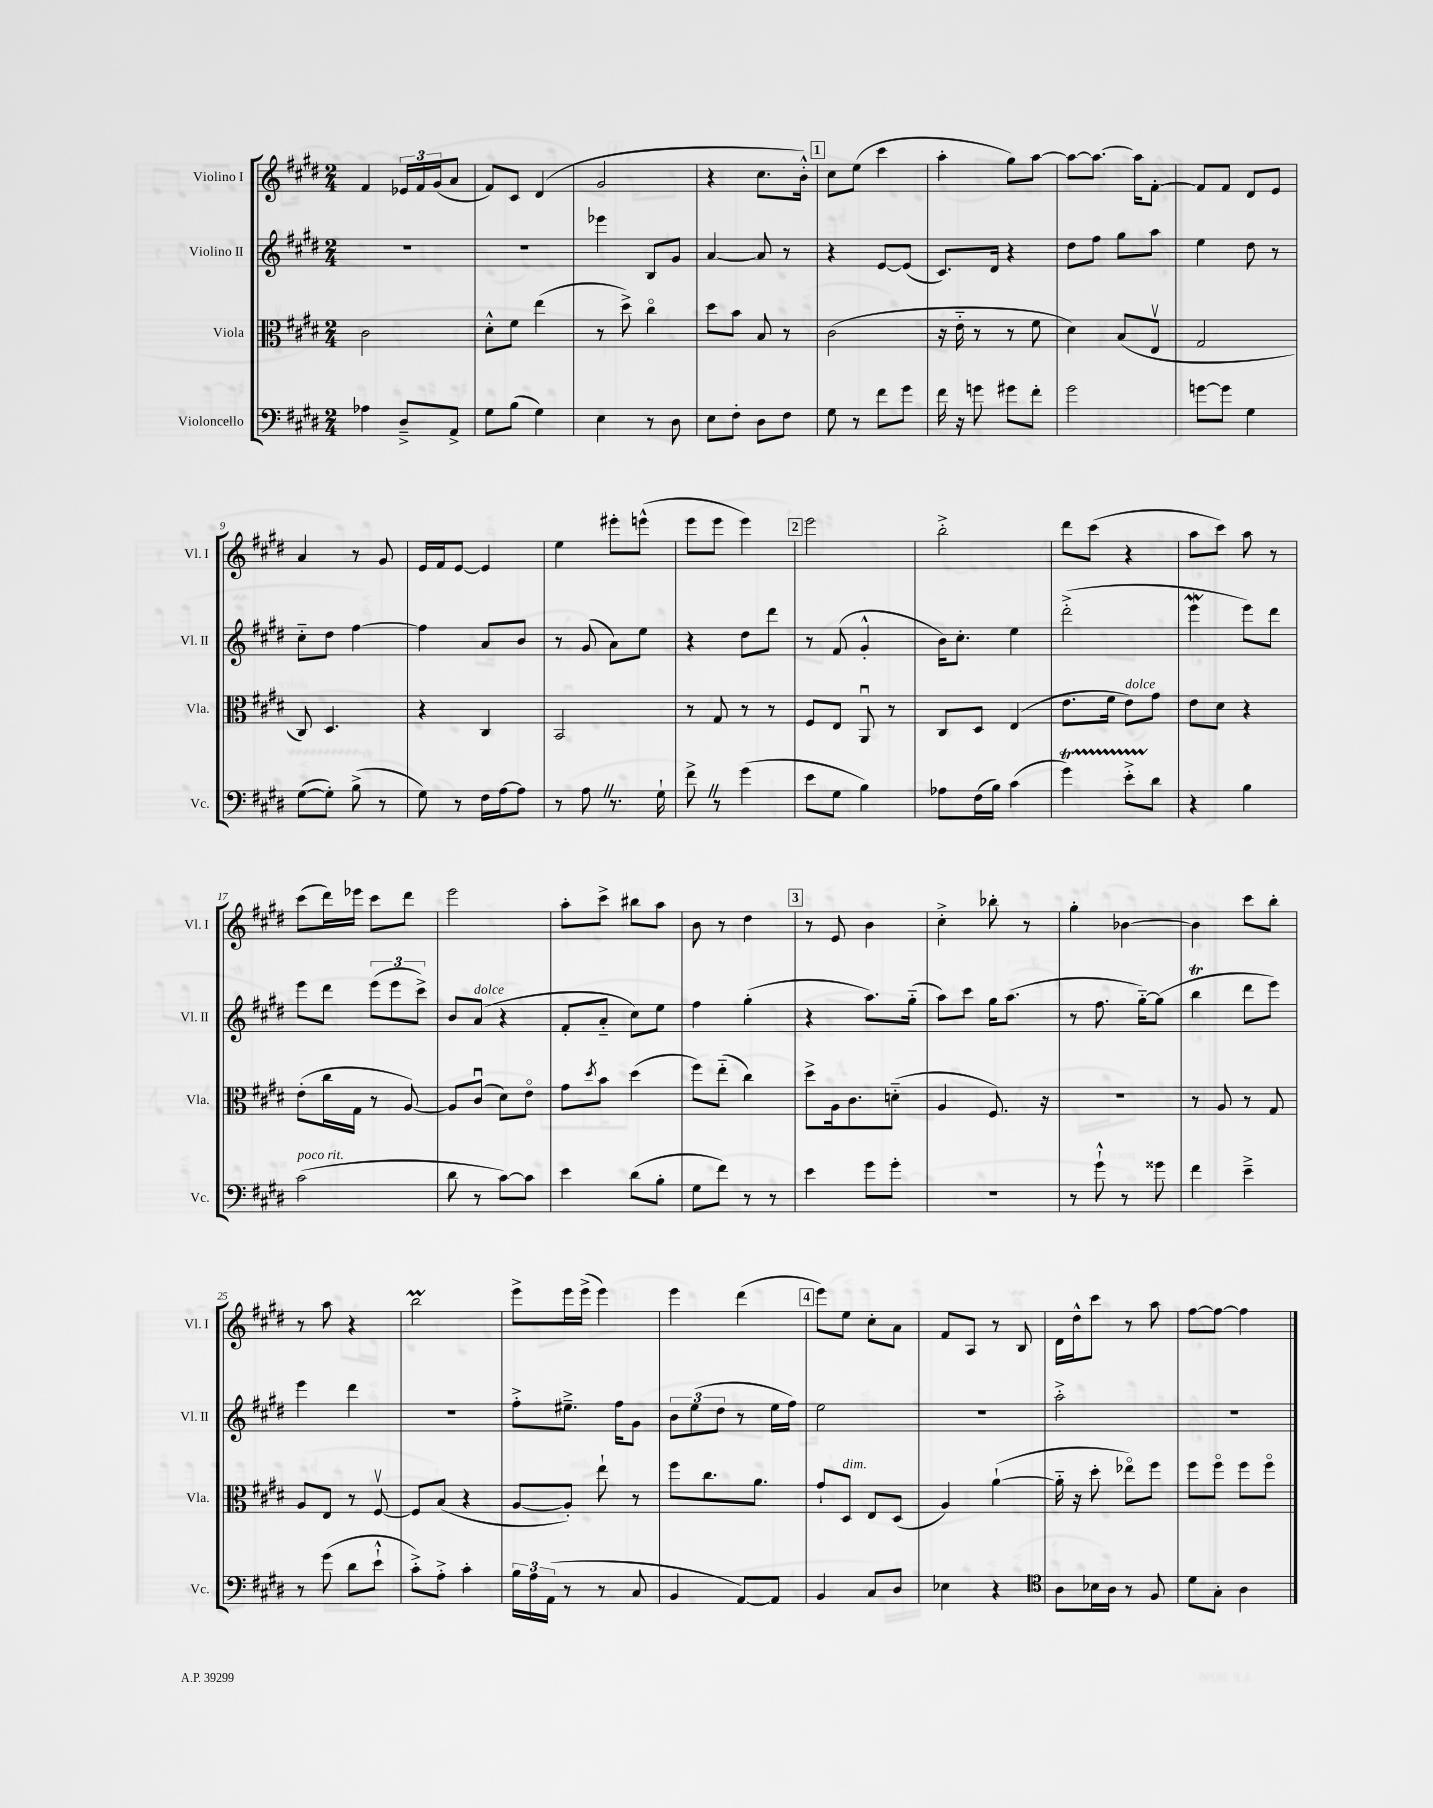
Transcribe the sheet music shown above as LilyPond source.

<<
\new StaffGroup <<
\new Staff = "s0" \with { instrumentName = "Violino I" shortInstrumentName = "Vl. I" } {
    \clef treble \key e \major \numericTimeSignature \time 2/4
    fis'4 \tuplet 3/2 { ees'16 fis'16 gis'16( } a'8 |
    fis'8) cis'8 dis'4( |
    gis'2 |
    r4 cis''8. b'16-.-^) |
    \mark \markup { \box "1" } cis''8 e''8( cis'''4 |
    a''4-. gis''8) a''8~ |
    a''8~ a''8.~ a''16 fis'8~-. |
    fis'8 fis'8 dis'8 e'8 |
    a'4 r8 gis'8 |
    e'16 fis'16 e'8~ e'4 |
    e''4 eis'''8-. e'''8-^( |
    e'''8 e'''8 e'''4) |
    \mark \markup { \box "2" } e'''2 |
    b''2-.-> |
    dis'''8 cis'''8( r4 |
    a''8 cis'''8) a''8 r8 |
    cis'''8( dis'''16) ees'''16 cis'''8 dis'''8 |
    e'''2 |
    a''8-. cis'''8-> bis''8 a''8 |
    b'8 r8 dis''4 |
    \mark \markup { \box "3" } r8 e'8 b'4 |
    cis''4-.-> bes''8-. r8 |
    gis''4-. bes'4~ |
    bes'4 cis'''8 b''8-. |
    r8 a''8 r4 |
    b''2\prall |
    e'''8-> e'''16 e'''16->( e'''4) |
    e'''4 dis'''4( |
    \mark \markup { \box "4" } e'''8) e''8 cis''8-. a'8 |
    fis'8 a8 r8 b8 |
    dis'16 dis''16-^ cis'''8 r8 a''8 |
    fis''8~ fis''8~ fis''4 \bar "|." |
}
\new Staff = "s1" \with { instrumentName = "Violino II" shortInstrumentName = "Vl. II" } {
    \clef treble \key e \major \numericTimeSignature \time 2/4
    R2 |
    R2 |
    ees'''4 b8 gis'8 |
    a'4~ a'8 r8 |
    \mark \markup { \box "1" } r4 e'8~ e'8( |
    cis'8.) dis'16 r4 |
    dis''8 fis''8 gis''8 a''8 |
    e''4 dis''8 r8 |
    cis''8-_ dis''8 fis''4~ |
    fis''4 a'8 b'8 |
    r8 gis'8( a'8) e''8 |
    r4 dis''8 dis'''8 |
    \mark \markup { \box "2" } r8 fis'8( gis'4-.-^ |
    b'16) cis''8.-. e''4 |
    dis'''2-.->( |
    e'''4\mordent e'''8) dis'''8 |
    e'''8 dis'''8 \tuplet 3/2 { e'''8( e'''8 cis'''8->) } |
    b'8 a'8^\markup { \italic "dolce" }( r4 |
    fis'8-. a'8-_ cis''8) e''8 |
    fis''4 gis''4-.( |
    \mark \markup { \box "3" } r4 a''8.) gis''16-_( |
    a''8) cis'''8 gis''16 a''8.( |
    r8 fis''8. gis''16~-_) gis''8( |
    b''4\trill dis'''8 e'''8) |
    e'''4 dis'''4 |
    R2 |
    fis''8-.-> eis''8.---> fis''16 gis'8 |
    \tuplet 3/2 { b'8 e''8( dis''8 } r8 e''16 fis''16) |
    \mark \markup { \box "4" } e''2 |
    R2 |
    a''2-.-> |
    R2 \bar "|." |
}
\new Staff = "s2" \with { instrumentName = "Viola" shortInstrumentName = "Vla." } {
    \clef alto \key e \major \numericTimeSignature \time 2/4
    cis'2 |
    dis'8-.-^ fis'8 e''4( |
    r8 dis''8->) cis''4\flageolet |
    dis''8 b'8 b8 r8 |
    \mark \markup { \box "1" } cis'2( |
    r16 e'16-_ r8 r8 fis'8 |
    dis'4) b8( e8\upbow |
    gis2 |
    cis8) dis4. |
    r4 cis4 |
    b,2 |
    r8 gis8 r8 r8 |
    \mark \markup { \box "2" } fis8 e8 a,8\downbow r8 |
    cis8 dis8 e4( |
    e'8. fis'16 e'8^\markup { \italic "dolce" }) gis'8 |
    e'8 dis'8 r4 |
    e'8-.( cis''16 gis16 r8 a8~) |
    a8 cis'8\downbow( dis'8) e'8\flageolet |
    gis'8 \acciaccatura { dis''8 } b'8 dis''4( |
    fis''8) e''8-_( cis''4) |
    \mark \markup { \box "3" } dis''8-> a16 cis'8. d'8-_( |
    a4 fis8.) r16 |
    R2 |
    r8 a8 r8 gis8 |
    a8 e8 r8 fis8~\upbow |
    fis8 b8( r4 |
    a8~ a8-.) e''8-! r8 |
    fis''8 cis''8. a'8. |
    \mark \markup { \box "4" } gis'8-! dis8^\markup { \italic "dim." } e8 dis8( |
    a4) a'4~-!( |
    a'16-_ r16 dis''8-. ees''8\flageolet) fis''8 |
    fis''8 fis''8\flageolet fis''8 fis''8\flageolet \bar "|." |
}
\new Staff = "s3" \with { instrumentName = "Violoncello" shortInstrumentName = "Vc." } {
    \clef bass \key e \major \numericTimeSignature \time 2/4
    aes4 dis8---> a,8-> |
    gis8 b8( gis4) |
    e4 r8 dis8 |
    e8 fis8-. dis8 fis8 |
    \mark \markup { \box "1" } gis8 r8 fis'8 gis'8 |
    fis'16 r16 g'8 gis'8 fis'8-. |
    gis'2 |
    g'8~ g'8 gis4 |
    gis8~( gis8-.) b8->( r8 |
    gis8) r8 fis16 a16~ a8 |
    r8 a8 \once \override BreathingSign.text = \markup { \musicglyph "scripts.caesura.straight" } \breathe r8. gis16-! |
    fis'8-> \once \override BreathingSign.text = \markup { \musicglyph "scripts.caesura.straight" } \breathe r8 gis'4( |
    \mark \markup { \box "2" } e'8 gis8 b4) |
    aes8 fis16( b16) cis'4( |
    gis'4\startTrillSpan) e'8-.-> dis'8\stopTrillSpan |
    r4 b4 |
    cis'2^\markup { \italic "poco rit." }( |
    dis'8 r8 cis'8~) cis'8 |
    e'4 dis'8( b8-. |
    gis8 fis'8) r8 r8 |
    \mark \markup { \box "3" } e'4 gis'8 gis'8-. |
    R2 |
    r8 gis'8-!-^ r8 gisis'8 |
    fis'4 e'4---> |
    r8 gis'8( dis'8 e'8-!-^ |
    cis'8-.->) a8-.-> cis'4-. |
    \tuplet 3/2 { b16 a16 a,16( } r8 r8 cis8 |
    b,4 a,8~) a,8 |
    \mark \markup { \box "4" } b,4 cis8 dis8 |
    ees4 r4 |
    \clef tenor a8 bes16 a16 r8 fis8 |
    dis'8 gis8-. a4 \bar "|." |
}
>>
>>
